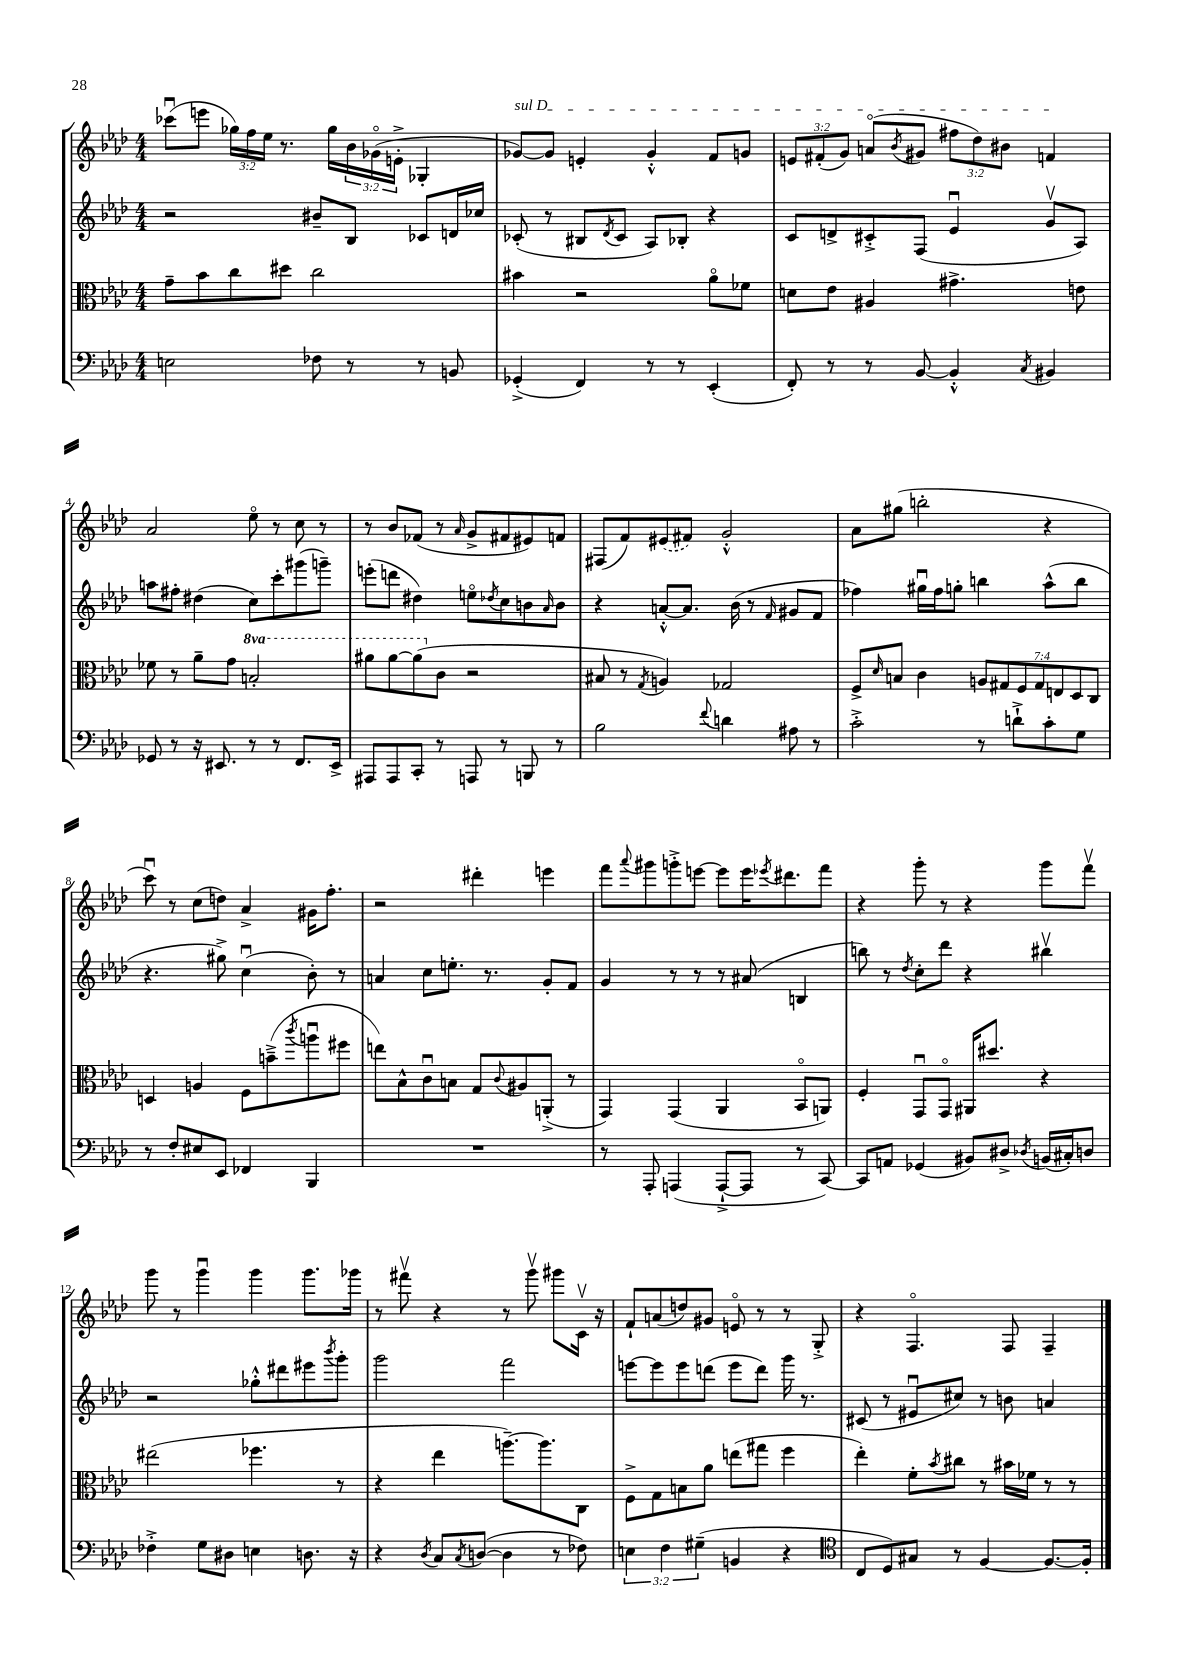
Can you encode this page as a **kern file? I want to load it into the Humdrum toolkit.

**kern	**kern	**kern	**kern
*part4	*part3	*part2	*part1
*staff4	*staff3	*staff2	*staff1
*clefF4	*clefC3	*clefG2	*clefG2
*k[b-e-a-d-]	*k[b-e-a-d-]	*k[b-e-a-d-]	*k[b-e-a-d-]
*M4/4	*M4/4	*M4/4	*M4/4
=1	=1	=1	=1
2En\	8g~\L	2r	(8ccc-Xu\L
.	8b-\	.	8eeen\J
.	8cc\	.	24gg-X\LL)
.	.	.	24ff\
.	.	.	24ee-\JJ
.	8dd#X\J	.	8.r
8F-X\	2cc\	8b#X~/L	.
.	.	.	16gg-\LL
8r	.	8B-/J	24b-\
.	.	.	(24g-X\
.	.	.	24en'^\JJ
8r	.	8c-X/L	4G-X'/
8BBn/	.	16dn/L	.
.	.	16cc-X/JJ	.
=2	=2	=2	=2
!	!	!	!LO:TX:a:i:t=sul D
(4GG-X'^/	4b#X\	(8c-X'/	[8g-X/L)
.	.	8r	8g-/J]
4FF/)	2r	8B#X/L	4en'/
.	.	8qd-/	.
.	.	8c-/J	.
8r	.	8A-/L)	4g-'^^/
8r	.	8B-X'/J	.
(4EE-'/	8a-\L	4r	8f/L
.	8f-X\J	.	8gn/J
=3	=3	=3	=3
8FF'/)	8dn\L	8c/L	12en/L
.	.	.	(12f#X'/
8r	8e-\J	8dn^/	.
.	.	.	12g/J)
8r	4A#X/	8c#X'^/	(8an/L
.	.	.	8qb-/
[8BB-/	.	(8F/J	8g#X/J
4BB-'^^/]	4.g#X^\	4e-u/	12ff#X\L
.	.	.	12dd-\)
.	.	.	12b#X\J
8qC/	.	.	.
4BB#X/	.	8gv/L	4fn/
.	8en\	8A-/J)	.
!!LO:LB:g=z
=4	=4	=4	=4
8GG-X/	8f-X\	8aan\L	2a-/
8r	8r	8ff#X'\J	.
16r	8a-~\L	(4dd#X\	.
8.EE#X/	.	.	.
.	8g\J	.	.
*	*8va	*	*
8r	2bn'/	8cc\L)	8ee-\
8r	.	8ccc'\	8r
8.FF/L	.	(8ggg#X\	8cc\
.	.	8gggn~\J)	8r
16EE#^/Jk	.	.	.
=5	=5	=5	=5
8AAA#X/L	8aa#X\L	(8eeen'\L	8r
8AAA#/	[8aa#\	8dddn\J	8b-/L
8CC'/J	(8aa#\]	4dd#X\)	(8f-X/J
*	*X8va	*	*
8r	8c\J	.	8r
.	.	.	16qqa-/
8AAAn/	2r	8een\L	8g^/L
.	.	8qdd-X/	.
8r	.	8cc\	8f#X/
8BBBn/	.	8bn\	8e#X/)
.	.	16qqa-/	.
8r	.	8b\J	8fn/J
=6	=6	=6	=6
2B-\	8B#X/	4r	(8F#X/L
.	8r	.	8f/)
.	8qG/	.	.
.	4An/)	[8an'^^/L	(8e#X/
.	.	8.a/J]	8f#X/J)
8qqf/	.	.	.
4dn\	2G-X/	.	2g'^^/
.	.	(16b-\	.
.	.	8r	.
.	.	16qqf/	.
8A#X\	.	8g#X/L	.
8r	.	8f/J	.
=7	=7	=7	=7
2c'^\	8F^/L	4ff-X\)	8a-\L
.	16qqd-/	.	.
.	8Bn/J	.	(8gg#X\J
.	4c\	16gg#Xu\LL	2bbn'\
.	.	16ff-\J	.
.	.	8ggn'\J	.
8r	14An/L	4bbn\	.
.	14G#X/	.	.
8dn`^\L	.	.	.
.	14F/	.	.
.	14G#/	.	.
8c'\	.	(8aa-^^\L	4r
.	14En/	.	.
.	14D-/	.	.
8G\J	.	8bb\J	.
.	14C/J	.	.
!!LO:LB:g=z
=8	=8	=8	=8
8r	4Dn/	4.r	8cccu\)
8F'/L	.	.	8r
8E#X/	4An/	.	(8cc\L
8EE-/J	.	8gg#X^\)	8ddn\J)
4FF-X/	8F\L	(4ccu\	4a-^/
.	(8bn~^\	.	.
.	8qccc/	.	.
4BBB-/	8aanu\	8b-'\)	16g#X\KL
.	.	.	8.ff'\J
.	8ff#X\J	8r	.
=9	=9	=9	=9
1r	8een\L)	4an/	2r
.	8B-^^\	.	.
.	8cu\	8cc\L	.
.	8Bn\J	8.een'\J	.
.	8G/L	.	4ddd#X'\
.	.	8.r	.
.	8qqc/	.	.
.	8A#X/	.	.
.	(8AAn'^/J	8g'/L	4eeen\
.	8r	8f/J	.
=10	=10	=10	=10
8r	4GG/)	4g/	8fff\L
.	.	.	8qqaaa-/
8AAA-'/	.	.	8ggg#X\
(4AAAn/	(4GG/	8r	8gggn'^\
.	.	8r	[8eeen\J
[8AAA`^/L	4AA-/	8r	8eee\L]
8AAA/J]	.	(8a#X/	16eee\K
.	.	.	8qeee-X/
.	.	.	8.ddd#X\
8r	8BB-/L	4Bn/	.
[8CC/)	8AAn/J)	.	8fff\J
=11	=11	=11	=11
8CC/L]	4F'/	8bbn\)	4r
8AAn/J	.	8r	.
.	.	8qdd-/	.
(4GG-X/	8GGu/L	8cc'\L	8ggg'\
.	8GG/J	8ddd-\J	8r
8BB#X/L)	16AA#X/KL	4r	4r
.	8.dd#X/J	.	.
8D#X^/J	.	.	.
8qD-X/	.	.	.
(16BBn/LL	4r	4bb#Xv\	8ggg\L
16C#X'/J)	.	.	.
8Dn/J	.	.	8fffv\J
!!LO:LB:g=z
=12	=12	=12	=12
4F-X'^\	(2ee#X\	2r	8ggg\
.	.	.	8r
8G\L	.	.	4gggu\
8D#X\J	.	.	.
4En\	4.ff-X\	8gg-X'^^\L	4ggg\
.	.	8ddd#X\	.
8.Dn\	.	8eee#X\	8.ggg\L
.	.	8qbbb-/	.
.	8r	8ggg'\J	.
16r	.	.	16ggg-X\Jk
=13	=13	=13	=13
4r	4r	2ggg\	8r
.	.	.	8fff#Xv\
8qD-/	.	.	.
8C/L	4ee-\	.	4r
8qC/	.	.	.
([8Dn/J	.	.	.
4D\]	[8.aan~\L)	2fff\	8r
.	.	.	8gggv\
.	8.aa\]	.	.
8r	.	.	8ggg#X\L
8F-X\)	8C\J	.	16cv\Jk
.	.	.	16r
=14	=14	=14	=14
6En\	8F^\L	[8eeen\L	8f`/L
.	8G\	8eee\]	(8an/
6F\	.	.	.
.	8Bn\	8eee\	8ddn/)
(6G#X~\	.	.	.
.	8a-\J	(8dddn\J	8g#X/J
4BBn/	(8een\L	8eee\L	8en/
.	8gg#X\J	8ddd\J)	8r
4r	4ff\	16ggg\	8r
.	.	8.r	.
.	.	.	8G'^/
=15	=15	=15	=15
*clefC4	*	*	*
8C/L	4ee-'\)	(8c#X/	4r
8D-/)	.	8r	.
8G#X/J	8f'\L	8e#Xu/L	4.F/
.	8qb-/	.	.
8r	8cc#X\J	8cc#X/J)	.
[4F/	8r	8r	.
.	16b#X\LL	8bn\	8F/
.	16f-X\JJ	.	.
8.F/L_	8r	4an/	4F~/
.	8r	.	.
16F'/Jk]	.	.	.
==	==	==	==
*-	*-	*-	*-
